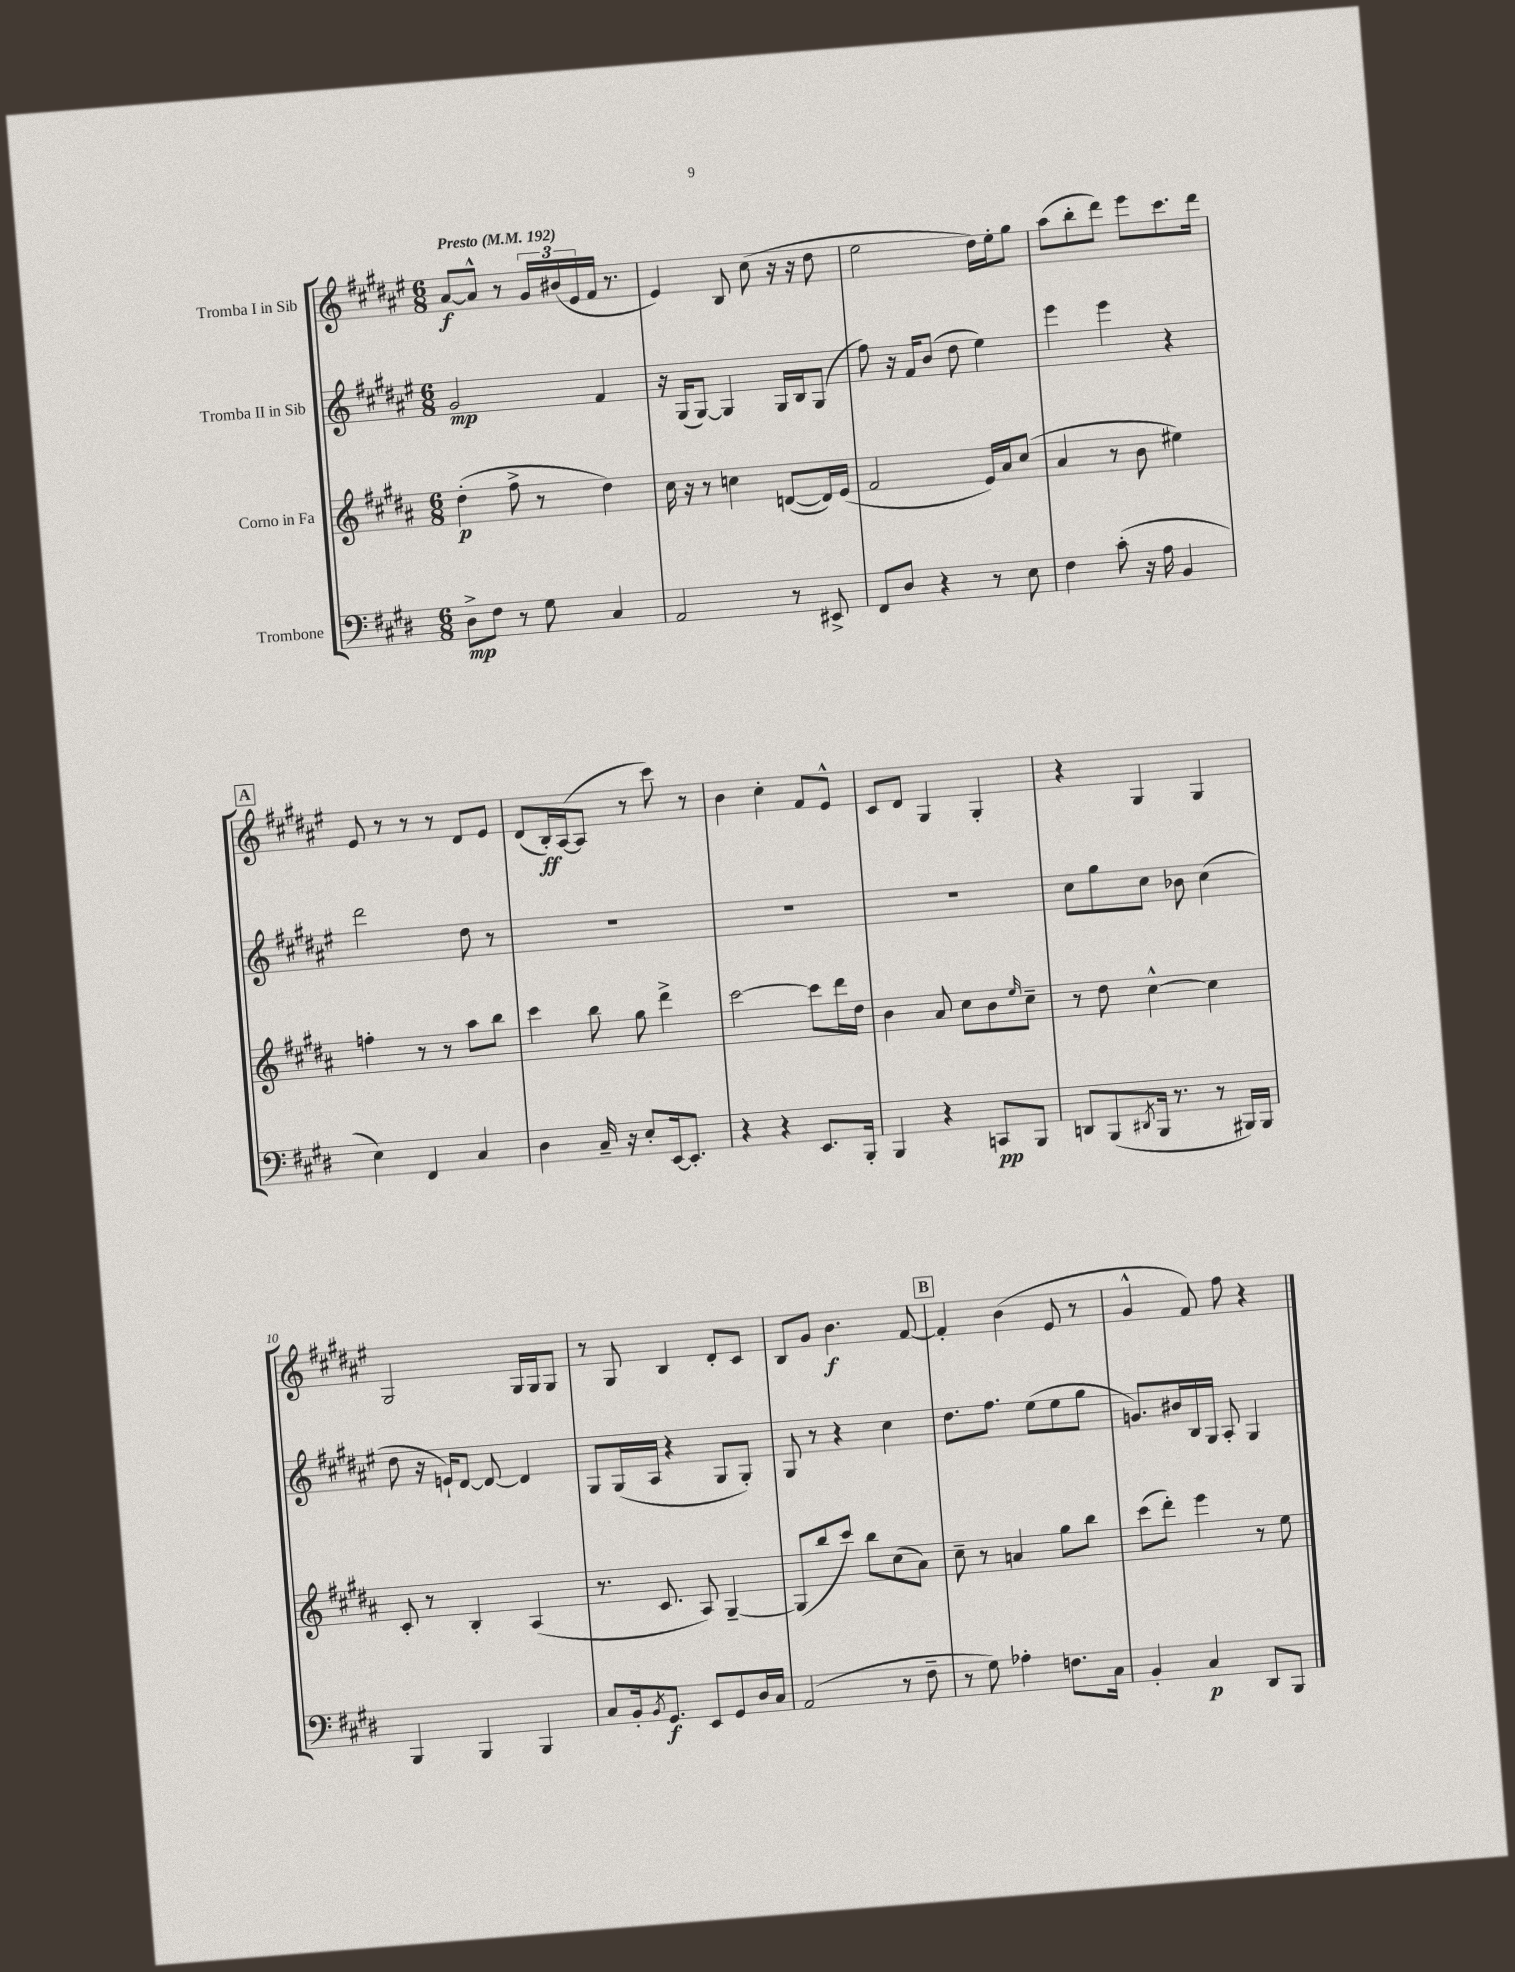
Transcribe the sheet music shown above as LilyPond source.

<<
\new StaffGroup <<
\new Staff = "s0" \with { instrumentName = "Tromba I in Sib" } {
    \clef treble \key fis \major \numericTimeSignature \time 6/8 \tempo "Presto" 4 = 192
    ais'8~\f ais'8-^ r8 \tuplet 3/2 { gis'16 bis'16( eis'16 } fis'16 r8. |
    eis'4) b8 cis''8( r16 r16 dis''8 |
    eis''2 dis''16) eis''16-. gis''8 |
    ais''8( b''8-. dis'''8) eis'''8 cis'''8. dis'''16 |
    \mark \markup { \box "A" } eis'8 r8 r8 r8 dis'8 eis'8 |
    dis'8( b16-.\ff) ais16~( ais8 r8 cis'''8) r8 |
    b'4 cis''4-. fis'8 eis'8-^ |
    cis'8 dis'8 gis4 gis4-. |
    r4 gis4 gis4 |
    gis2 gis16 gis16 gis8 |
    r8 gis8 b4 dis'8-. cis'8 |
    b8 gis'8 b'4.\f fis'8~ |
    \mark \markup { \box "B" } fis'4-. b'4( eis'8 r8 |
    gis'4-^ fis'8) fis''8 r4 \bar "|." |
}
\new Staff = "s1" \with { instrumentName = "Tromba II in Sib" } {
    \clef treble \key fis \major \numericTimeSignature \time 6/8
    gis'2\mp fis'4 |
    r16 gis16( gis8~) gis4 gis16 b16 gis8( |
    fis''8) r16 fis'16 b'8( dis''8 eis''4) |
    eis'''4 eis'''4 r4 |
    \mark \markup { \box "A" } dis'''2 dis''8 r8 |
    R2. |
    R2. |
    R2. |
    cis''8 gis''8 cis''8 bes'8 cis''4( |
    dis''8 r16 e'16-!) dis'8~ dis'8~ dis'4 |
    gis8 gis16( ais16 r4 gis8 gis8-.) |
    gis8 r8 r4 cis''4 |
    \mark \markup { \box "B" } dis''8. fis''8. eis''8( eis''8 gis''8 |
    g'8.) bis'16 b16 gis16 ais8-. gis4 \bar "|." |
}
\new Staff = "s2" \with { instrumentName = "Corno in Fa" } {
    \clef treble \key b \major \numericTimeSignature \time 6/8
    dis''4-.\p( fis''8-> r8 dis''4) |
    cis''16 r16 r8 c''4 d'8~( d'16) e'16( |
    fis'2 e'16) ais'16 cis''8( |
    ais'4 r8 b'8 eis''4) |
    \mark \markup { \box "A" } f''4-. r8 r8 ais''8 b''8 |
    cis'''4 b''8 gis''8 dis'''4-> |
    cis'''2~ cis'''8 dis'''16 dis''16 |
    b'4 ais'8 cis''8 b'8 \grace { e''16 } cis''8-- |
    r8 dis''8 cis''4~-^ cis''4 |
    cis'8-. r8 b4-. ais4( |
    r8. cis'8. ais8) gis4~-- |
    gis8( b''8 cis'''8) b''8 cis''8( ais'8) |
    \mark \markup { \box "B" } cis''8-- r8 a'4 gis''8 b''8 |
    cis'''8( dis'''8-.) e'''4 r8 e''8 \bar "|." |
}
\new Staff = "s3" \with { instrumentName = "Trombone" } {
    \clef bass \key e \major \numericTimeSignature \time 6/8
    dis8->\mp fis8 r8 gis8 cis4 |
    a,2 r8 eis,8-> |
    fis,8 dis8 r4 r8 e8 |
    fis4 cis'8-.( r16 a16 b,4 |
    \mark \markup { \box "A" } e4) fis,4 cis4 |
    dis4 cis16-- r16 e8-. e,16~ e,8.-. |
    r4 r4 e,8. b,,16-. |
    b,,4 r4 c,8\pp b,,8 |
    d,8 b,,8( \acciaccatura { dis,8 } b,,16 r8. r8 bis,,16) bis,,16 |
    b,,4 b,,4 b,,4 |
    cis8 b,16-. \acciaccatura { b,8 } gis,8.\f e,8 gis,8 dis16 cis16 |
    a,2( r8 fis8-- |
    \mark \markup { \box "B" } r8 gis8) aes4-. f8. cis16 |
    b,4-. cis4\p dis,8 b,,8 \bar "|." |
}
>>
>>
